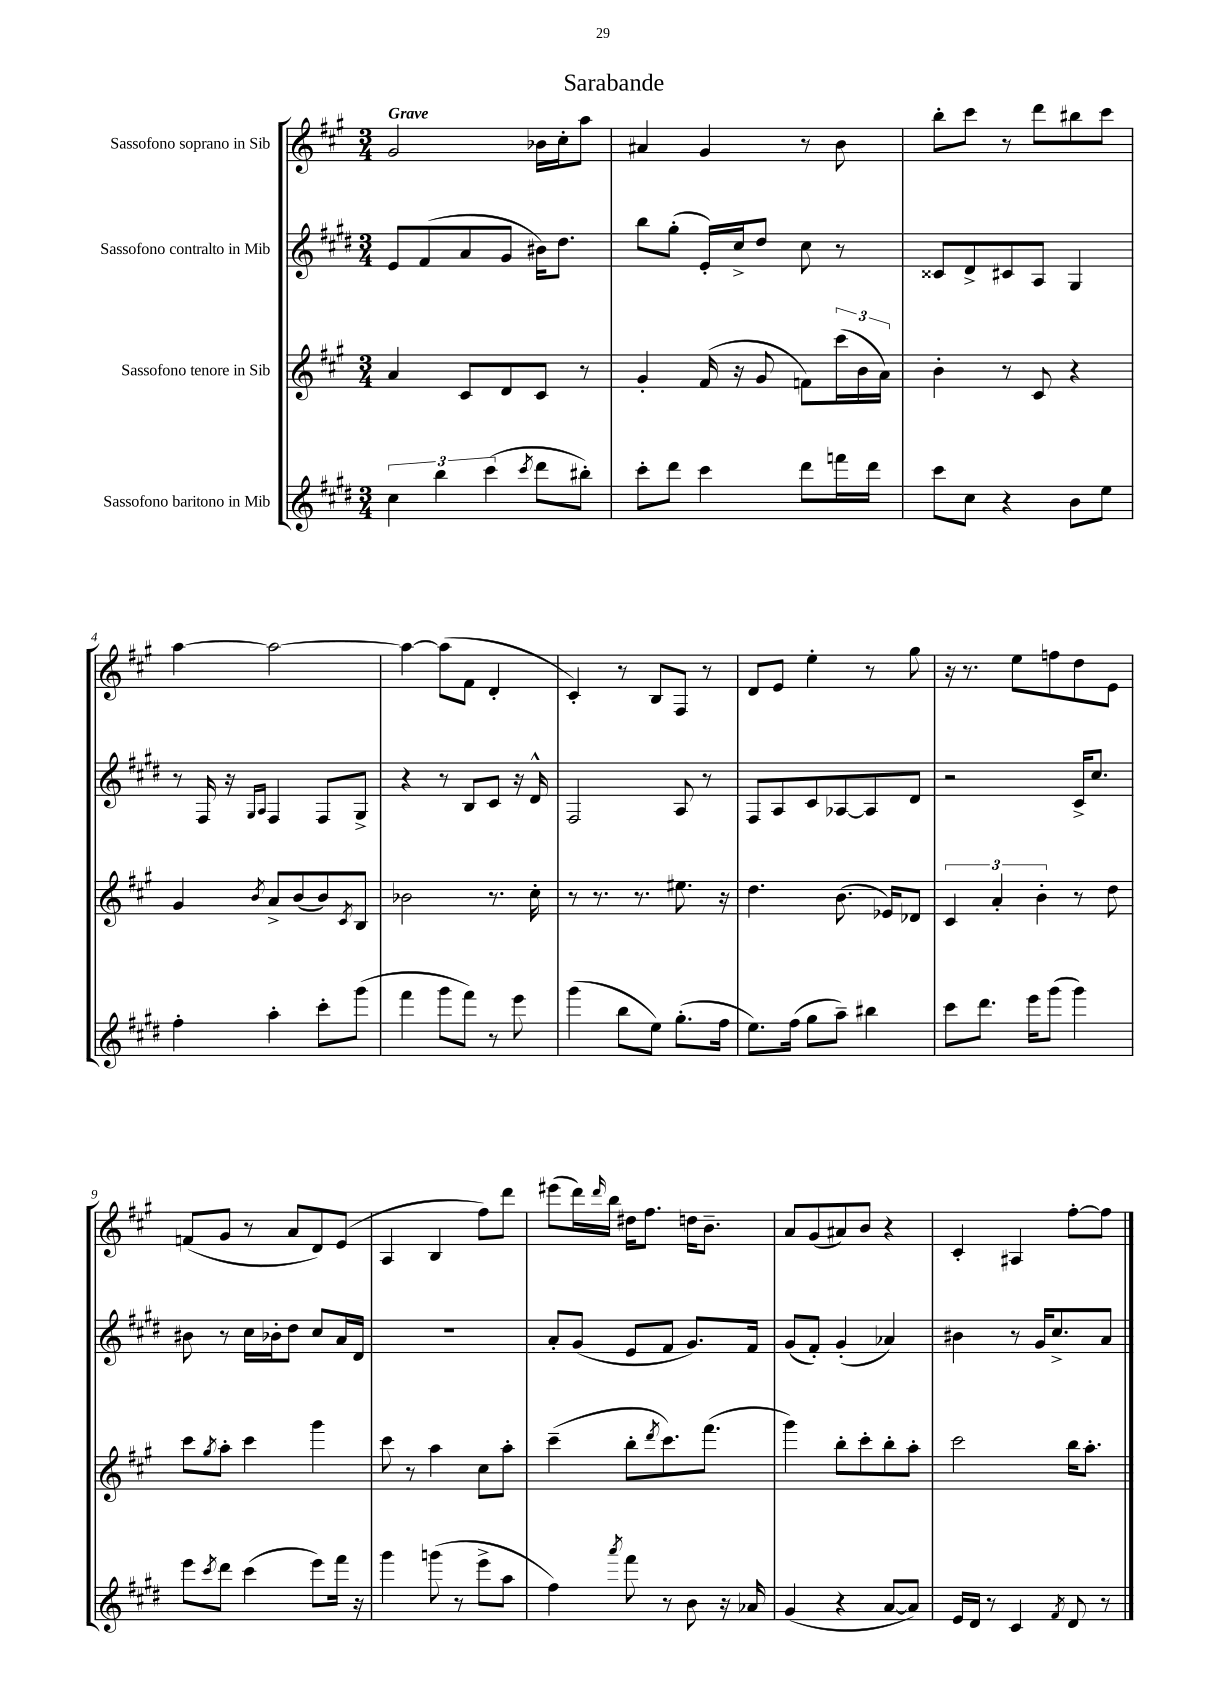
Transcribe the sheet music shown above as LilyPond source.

\header { title = "Sarabande" }
<<
\new StaffGroup <<
\new Staff = "s0" \with { instrumentName = "Sassofono soprano in Sib" } {
    \clef treble \key a \major \numericTimeSignature \time 3/4 \tempo "Grave"
    gis'2 bes'16 cis''16-. a''8 |
    ais'4 gis'4 r8 b'8 |
    b''8-. cis'''8 r8 d'''8 bis''8 cis'''8 |
    a''4~ a''2~ |
    a''4~ a''8( fis'8 d'4-. |
    cis'4-.) r8 b8 fis8 r8 |
    d'8 e'8 e''4-. r8 gis''8 |
    r16 r8. e''8 f''8 d''8 e'8 |
    f'8( gis'8 r8 a'8 d'8) e'8( |
    a4 b4 fis''8) d'''8 |
    eis'''8( d'''16) \grace { d'''16 } b''16 dis''16 fis''8. d''16 b'8.-- |
    a'8 gis'8( ais'8) b'8 r4 |
    cis'4-. ais4 fis''8~-. fis''8 \bar "|." |
}
\new Staff = "s1" \with { instrumentName = "Sassofono contralto in Mib" } {
    \clef treble \key e \major \numericTimeSignature \time 3/4
    e'8 fis'8( a'8 gis'8 bis'16) dis''8. |
    b''8 gis''8-.( e'16-.) cis''16-> dis''8 cis''8 r8 |
    cisis'8 dis'8-> cis'8 a8 gis4 |
    r8 fis16 r16 \grace { gis16 a16 } fis4 fis8 gis8-> |
    r4 r8 b8 cis'8 r16 dis'16-^ |
    fis2 a8 r8 |
    fis8 a8 cis'8 aes8~ aes8 dis'8 |
    r2 cis'16-> cis''8. |
    bis'8 r8 cis''16 bes'16-. dis''8 cis''8 a'16 dis'16 |
    R2. |
    a'8-. gis'8( e'8 fis'8 gis'8.) fis'16 |
    gis'8( fis'8-.) gis'4-.( aes'4) |
    bis'4 r8 gis'16 cis''8.-> a'8 \bar "|." |
}
\new Staff = "s2" \with { instrumentName = "Sassofono tenore in Sib" } {
    \clef treble \key a \major \numericTimeSignature \time 3/4
    a'4 cis'8 d'8 cis'8 r8 |
    gis'4-. fis'16( r16 gis'8 f'8) \tuplet 3/2 { cis'''16( b'16 a'16) } |
    b'4-. r8 cis'8 r4 |
    gis'4 \acciaccatura { b'8 } a'8-> b'8( b'8) \acciaccatura { cis'8 } b8 |
    bes'2 r8. cis''16-. |
    r8 r8. r8. eis''8. r16 |
    d''4. b'8.( ees'16) des'8 |
    \tuplet 3/2 { cis'4 a'4-. b'4-. } r8 d''8 |
    cis'''8 \acciaccatura { gis''8 } a''8-. cis'''4 gis'''4 |
    cis'''8 r8 a''4 cis''8 a''8-. |
    cis'''4--( b''8-. \acciaccatura { d'''8 } cis'''8.) fis'''8.( |
    gis'''4) b''8-. cis'''8-. b''8-. a''8-. |
    cis'''2 b''16 a''8.-. \bar "|." |
}
\new Staff = "s3" \with { instrumentName = "Sassofono baritono in Mib" } {
    \clef treble \key e \major \numericTimeSignature \time 3/4
    \tuplet 3/2 { cis''4 b''4 cis'''4( } \acciaccatura { cis'''8 } dis'''8 bis''8-.) |
    cis'''8-. dis'''8 cis'''4 dis'''8 f'''16 dis'''16 |
    cis'''8 cis''8 r4 b'8 e''8 |
    fis''4-. a''4-. cis'''8-. gis'''8( |
    fis'''4 gis'''8 fis'''8) r8 e'''8 |
    gis'''4( b''8 e''8) gis''8.-.( fis''16 |
    e''8.) fis''16( gis''8 a''8--) bis''4 |
    cis'''8 dis'''8. e'''16 gis'''8( gis'''4) |
    e'''8 \acciaccatura { cis'''8 } dis'''8 cis'''4( e'''8) fis'''16 r16 |
    gis'''4 g'''8( r8 e'''8-> a''8 |
    fis''4) \acciaccatura { a'''8 } fis'''8 r8 b'8 r16 aes'16 |
    gis'4( r4 a'8~ a'8) |
    e'16 dis'16 r8 cis'4 \acciaccatura { fis'8 } dis'8 r8 \bar "|." |
}
>>
>>
